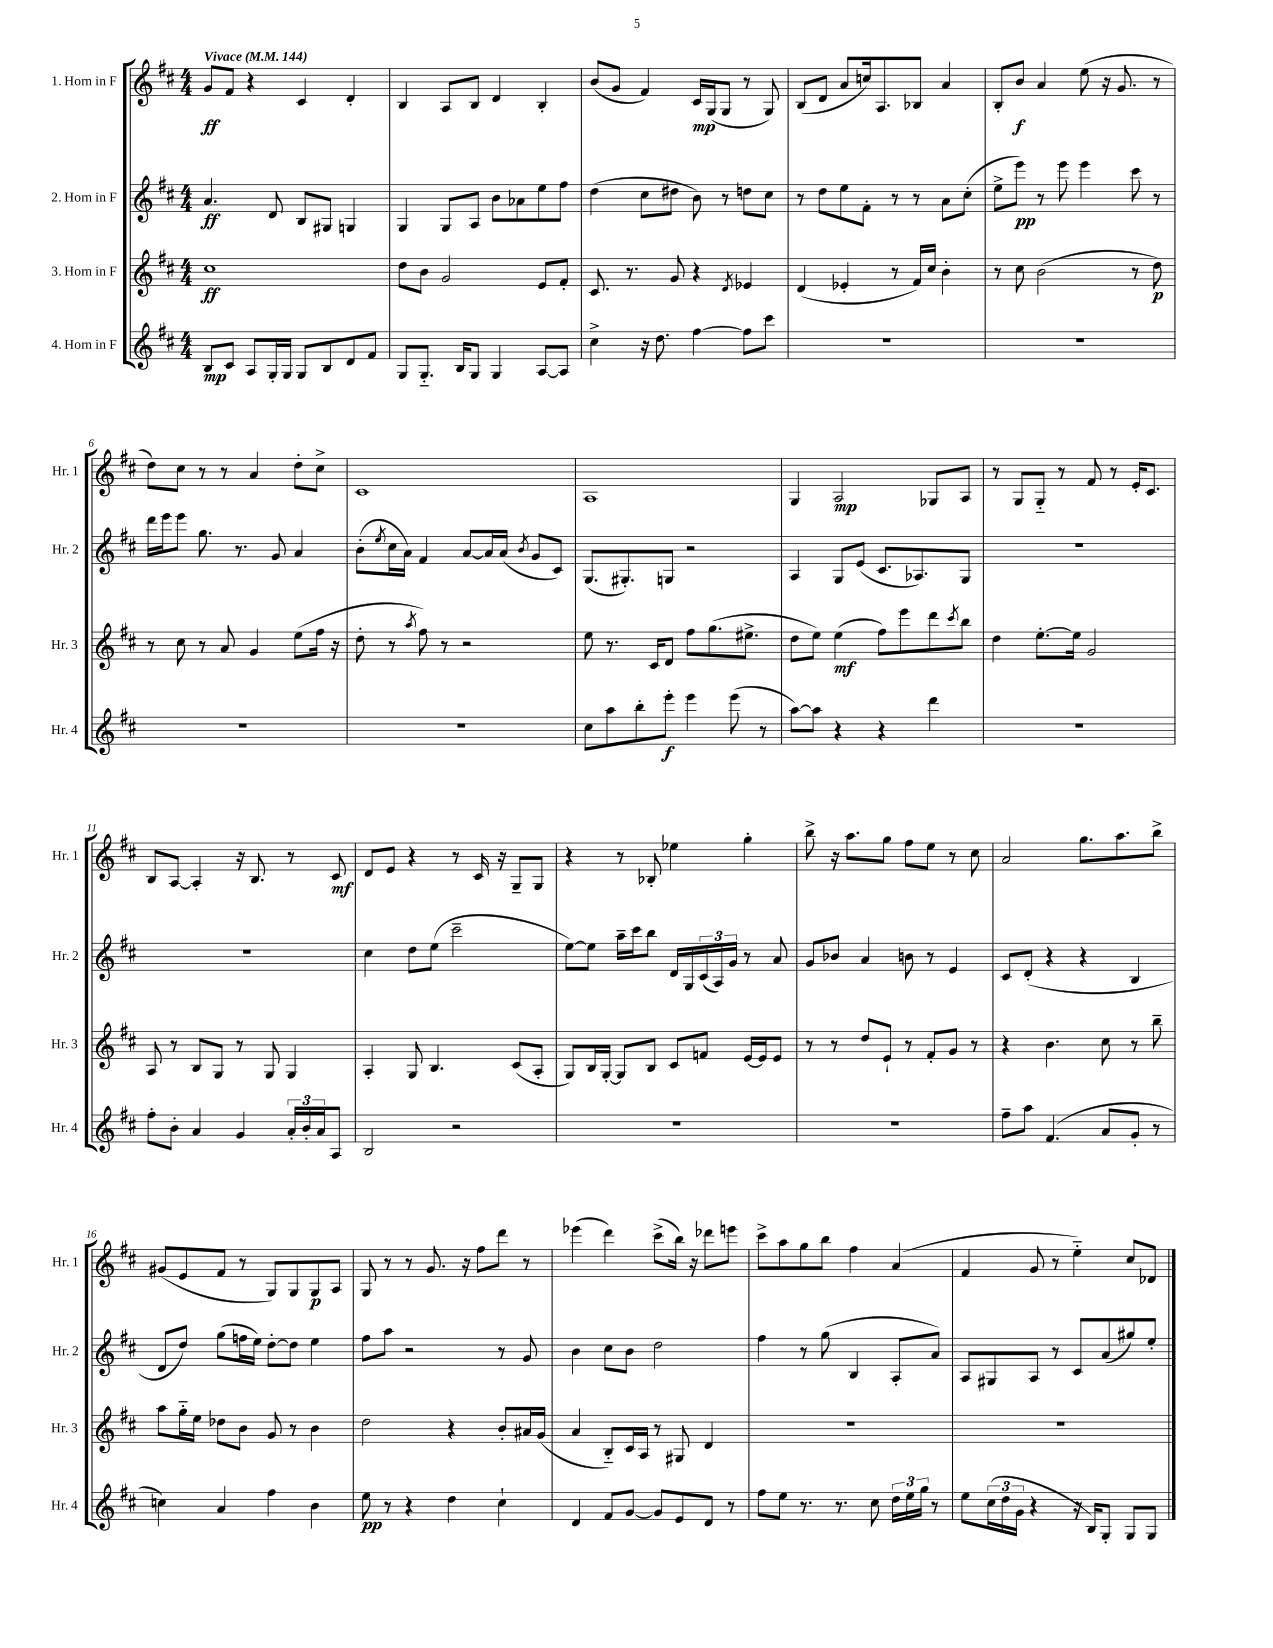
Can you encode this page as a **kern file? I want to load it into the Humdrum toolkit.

**kern	**kern	**kern	**kern
*staff4	*staff3	*staff2	*staff1
*clefG2	*clefG2	*clefG2	*clefG2
*k[f#c#]	*k[f#c#]	*k[f#c#]	*k[f#c#]
*M4/4	*M4/4	*M4/4	*M4/4
*MM144	*MM144	*MM144	*MM144
8B/L	1cc#	4.a/	8g/L
8c#/J	.	.	8f#/J
8A/L	.	.	4r
16G'/L	.	8d/	.
16G/JJ	.	.	.
8G/L	.	8B/L	4c#/
8B/	.	8G#/J	.
8d/	.	4G/	4d'/
8f#/J	.	.	.
=	=	=	=
8G/L	8dd\L	4G/	4B/
8.G'~/J	8b\J	.	.
.	2g/	8G/L	8A/L
16B/LK	.	.	.
8G/J	.	8A/J	8B/J
4G/	.	8b\L	4d/
.	.	8a-\	.
[8A/L	8e/L	8ee\	4B'/
8A/]J	8f#'/J	8ff#\J	.
=	=	=	=
4cc#^\	8.c#/	(4dd\	(8b/L
.	.	.	8g/J
.	8.r	.	.
16r	.	8cc#\L	4f#/)
8.dd\	.	.	.
.	8g/	8dd#\J	.
[4ff#\	4r	8b\)	16c#/LL
.	.	.	(16G/J
.	.	8r	8G/J
.	8qd/	.	.
8ff#\]L	4e-/	8dd\L	8r
8ccc#\J	.	8cc#\J	8G/)
=	=	=	=
1r	(4d/	8r	(8B/L
.	.	8dd\L	8d/J
.	4e-'/	8ee\	8a/L
.	.	8f#'\J	16cc/k)
.	.	.	8.A/
.	8r	8r	.
.	16f#/LL)	8r	8B-/J
.	16cc#/JJ	.	.
.	4b'\	8a\L	4a/
.	.	(8cc#'\J	.
=	=	=	=
1r	8r	8ee^\L	8B'/L
.	8cc#\	8eee\J)	8b/J
.	(2b\	8r	4a/
.	.	8eee\	.
.	.	4eee\	(8ee\
.	.	.	16r
.	.	.	8.g/
.	8r	8ccc#\	.
.	8dd\)	8r	8r
=	=	=	=
1r	8r	16ddd\LL	8dd\L)
.	.	16eee\J	.
.	8cc#\	8eee\J	8cc#\J
.	8r	8.gg\	8r
.	8a/	.	8r
.	.	8.r	.
.	4g/	.	4a/
.	.	8g/	.
.	(8ee\L	4a/	8dd'\L
.	16ff#\Jk	.	8cc#^\J
.	16r	.	.
=	=	=	=
1r	8dd'\	(8b'\L	1c#
.	.	8qee/	.
.	8r	16cc#\L	.
.	.	16a\JJ)	.
.	8qaa/	.	.
.	8ff#\)	4f#/	.
.	8r	.	.
.	2r	[8a/L	.
.	.	16a/]L	.
.	.	(16a/JJ	.
.	.	8qb/	.
.	.	8g/L	.
.	.	8c#/J)	.
=	=	=	=
8cc#\L	8ee\	(8.G/L	1A
8aa\	8.r	.	.
.	.	8.G#'/)	.
8bb'\	.	.	.
.	16c#/LK	.	.
8eee'\J	8d/J	8G/J	.
4eee\	8ff#\L	2r	.
.	(8.gg\	.	.
(8eee\	.	.	.
.	8.ee#^\J	.	.
8r	.	.	.
=	=	=	=
[8aa\L)	8dd\L	4A/	4G/
8aa\]J	8ee\J)	.	.
4r	(4ee\	8G/L	2A/
.	.	(8e/J	.
4r	8ff#\L)	8.c#/L	.
.	8eee\	.	.
.	.	8.A-/)	.
4ddd\	8ddd\	.	8G-/L
.	8qccc#/	.	.
.	8bb\J	8G/J	8A/J
=	=	=	=
1r	4dd\	1r	8r
.	.	.	8G/L
.	[8.ee'\L	.	8G'~/J
.	.	.	8r
.	16ee\]Jk	.	.
.	2g/	.	8f#/
.	.	.	8r
.	.	.	16e'/LK
.	.	.	8.c#/J
=	=	=	=
8ff#'\L	8A/	1r	8B/L
8b'\J	8r	.	[8A/J
4a/	8B/L	.	4A'/]
.	8G/J	.	.
4g/	8r	.	16r
.	.	.	8.B/
.	8G/	.	.
24a'/LL	4G/	.	8r
24b'/	.	.	.
24a/J	.	.	.
8A/J	.	.	8c#/
=	=	=	=
2B/	4A'/	4cc#\	8d/L
.	.	.	8e/J
.	8G/	8dd\L	4r
.	4.B/	(8ee\J	.
2r	.	2ccc#~\	8r
.	.	.	16c#/
.	.	.	16r
.	(8c#/L	.	8G~/L
.	8A'/J	.	8G/J
=	=	=	=
1r	8G/L)	[8ee\L)	4r
.	16B/L	8ee\]J	.
.	[16G'/JJ	.	.
.	8G/]L	16aa~\LL	8r
.	.	16ccc#\J	.
.	8B/J	8bb\J	8B-'/
.	8c#/L	16d/LL	4ee-\
.	.	16G/	.
.	8f/J	(24c#/	.
.	.	24A/)	.
.	.	24g/JJ	.
.	[16e/LL	8r	4gg'\
.	16e/]J	.	.
.	8e/J	8a/	.
=	=	=	=
1r	8r	8g/L	8bb^\
.	8r	8b-/J	16r
.	.	.	8.aa\L
.	8dd/L	4a/	.
.	8e`/J	.	8gg\J
.	8r	8b\	8ff#\L
.	8f#'/L	8r	8ee\J
.	8g/J	4e/	8r
.	8r	.	8cc#\
=	=	=	=
8ff#~\L	4r	8c#/L	2a/
8aa\J	.	(8d'/J	.
(4.f#/	4.b\	4r	.
.	.	4r	8.gg\L
8a/L	8cc#\	.	.
.	.	.	8.aa\
8g'/J	8r	4B/	.
8r	8bb~\	.	8bb^\J
=	=	=	=
4cc\)	8aa\L	8d/L	(8g#/L
.	16gg'~\L	8dd/J)	8e/
.	16ee\JJ	.	.
4a/	8dd-\L	(8gg\L	8f#/J
.	8b\J	16ff\L	8r
.	.	16ee\JJ)	.
4ff#\	8g/	[8dd'\L	8G/L)
.	8r	8dd\]J	8G/
4b\	4b\	4ee\	8G/
.	.	.	8A/J
=	=	=	=
8ee\	2dd\	8ff#\L	8G/
8r	.	8aa\J	8r
4r	.	2r	8r
.	.	.	8.g/
4dd\	4r	.	.
.	.	.	16r
.	.	.	8ff#\L
4cc#`\	8b'/L	8r	8ddd\J
.	16a#/L	8g/	8r
.	(16g/JJ	.	.
=	=	=	=
4d/	4a/	4b\	(4eee-\
8f#/L	8B'~/L)	8cc#\L	4ddd\)
[8g/J	16c#/L	8b\J	.
.	16A/JJ	.	.
8g/]L	8r	2dd\	(8ccc#^\L
8e/	8G#/	.	16bb\Jk)
.	.	.	16r
8d/J	4d/	.	8ddd-\L
8r	.	.	8eee\J
=	=	=	=
8ff#\L	1r	4ff#\	8ccc#^\L
8ee\J	.	.	8aa\
8.r	.	8r	8gg\
.	.	(8gg\	8bb\J
8.r	.	.	.
.	.	4B/	4ff#\
8cc#\	.	.	.
24dd\LL	.	8A'/L	(4a/
24ee\	.	.	.
24gg\JJ	.	.	.
8r	.	8a/J)	.
=	=	=	=
8ee\L	1r	8A/L	4f#/
(24cc#\L	.	8G#/	.
24dd\	.	.	.
24g\JJ	.	.	.
4r	.	8A/J	8g/
.	.	8r	8r
16r	.	8c#/L	4ee'~\)
16B/LK)	.	.	.
8G'/J	.	(8a/	.
8G/L	.	8gg#/)	8cc#/L
8G/J	.	8ee'/J	8d-/J
==	==	==	==
*-	*-	*-	*-
